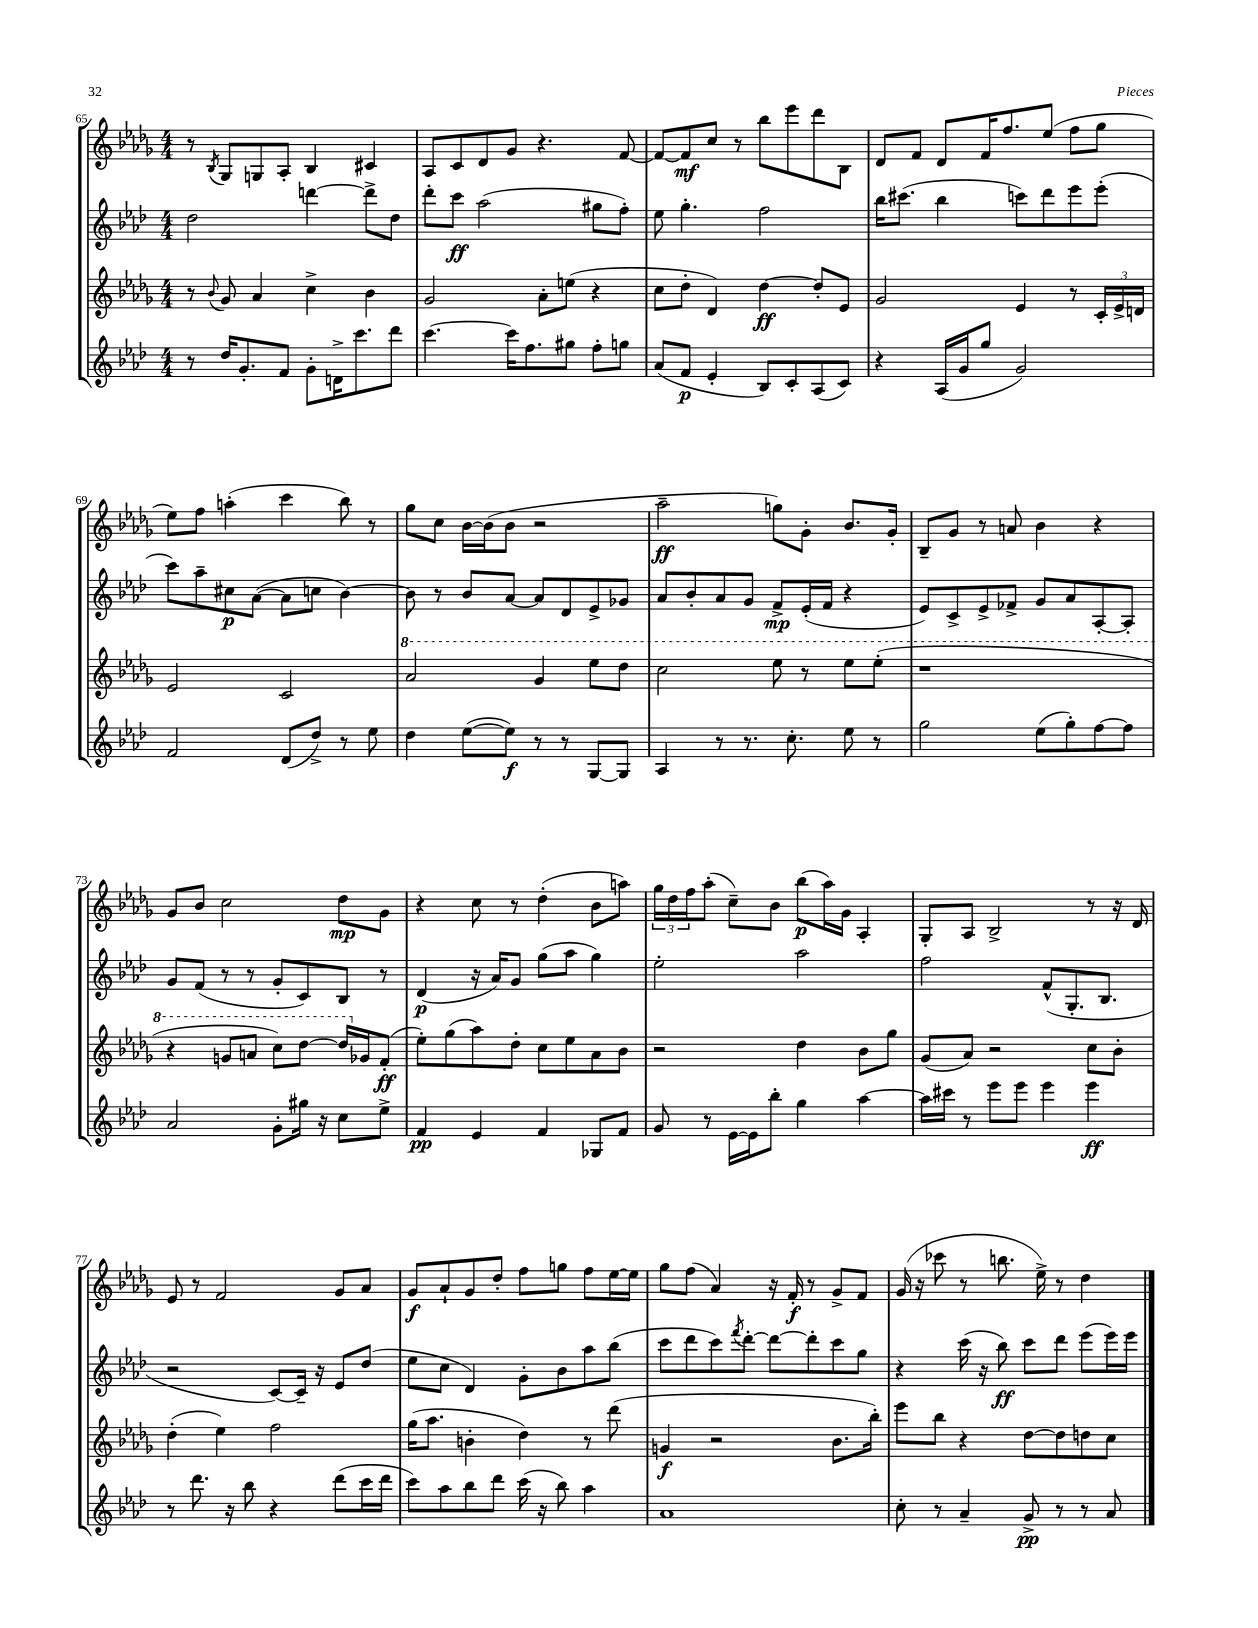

**kern	**dynam	**kern	**dynam	**kern	**dynam	**kern	**dynam
*part4	*part4	*part3	*part3	*part2	*part2	*part1	*part1
*staff4	*staff4	*staff3	*staff3	*staff2	*staff2	*staff1	*staff1
*clefG2	*	*clefG2	*	*clefG2	*	*clefG2	*
*k[b-e-a-d-]	*	*k[b-e-a-d-g-]	*	*k[b-e-a-d-]	*	*k[b-e-a-d-g-]	*
*M4/4	*	*M4/4	*	*M4/4	*	*M4/4	*
=65	=65	=65	=65	=65	=65	=65	=65
8r	.	8r	.	2dd-\	.	8r	.
.	.	8qqb-/	.	.	.	8qB-/	.
16dd-/KL	.	8g-/	.	.	.	8G-/L	.
8.g'/	.	.	.	.	.	.	.
.	.	4a-/	.	.	.	8Gn/	.
8f/J	.	.	.	.	.	8A-'/J	.
8g'\L	.	4cc^\	.	[4dddn\	.	4B-/	.
16dn^\K	.	.	.	.	.	.	.
8.ccc\	.	.	.	.	.	.	.
.	.	4b-\	.	8ddd^\L]	.	4c#X/	.
8ddd-\J	.	.	.	8dd-\J	.	.	.
=66	=66	=66	=66	=66	=66	=66	=66
[4.ccc\	.	2g-/	.	8ddd-'\L	.	8A-/L	.
.	.	.	.	8ccc\J	ff	8c/	.
.	.	.	.	(2aa-\	.	8d-/	.
16ccc\KL]	.	.	.	.	.	8g-/J	.
8.ff\	.	.	.	.	.	.	.
.	.	8a-'\L	.	.	.	4.r	.
8gg#X\J	.	(8een\J	.	.	.	.	.
8ff'\L	.	4r	.	8gg#X\L	.	.	.
8ggn\J	.	.	.	8ff'\J)	.	[8f/	.
=67	=67	=67	=67	=67	=67	=67	=67
(8a-/L	.	8cc\L	.	8ee-\	.	8f/L_	.
8f/J	p	8dd-'\J	.	4.gg'\	.	8f/]	mf
4e-'/	.	4d-/)	.	.	.	8cc/J	.
.	.	.	.	.	.	8r	.
8B-/L)	.	[4dd-\	ff	2ff\	.	8bb-\L	.
8c'/	.	.	.	.	.	8eee-\	.
(8A-/	.	8dd-'/L]	.	.	.	8ddd-\	.
8c/J)	.	8e-/J	.	.	.	8B-\J	.
=68	=68	=68	=68	=68	=68	=68	=68
4r	.	2g-/	.	16bb-\KL	.	8d-/L	.
.	.	.	.	(8.ccc#X\J	.	.	.
.	.	.	.	.	.	8f/J	.
(16A-/LL	.	.	.	4bb-\	.	8d-/L	.
16g/J	.	.	.	.	.	.	.
8gg/J	.	.	.	.	.	16f/K	.
.	.	.	.	.	.	8.ff/	.
2g/)	.	4e-/	.	8cccn\L)	.	.	.
.	.	.	.	8ddd-\	.	(8ee-/J	.
.	.	8r	.	8eee-\	.	8ff\L	.
.	.	24c'/LL	.	(8eee-'\J	.	8gg-\J	.
.	.	24e-^/	.	.	.	.	.
.	.	24dn/JJ	.	.	.	.	.
!!LO:LB:g=z
=69	=69	=69	=69	=69	=69	=69	=69
2f/	.	2e-/	.	8ccc\L)	.	8ee-\L)	.
.	.	.	.	8aa-~\	.	8ff\J	.
.	.	.	.	8cc#X\	p	(4aan'\	.
.	.	.	.	([8a-\J	.	.	.
(8d-/L	.	2c/	.	8a-\L]	.	4ccc\	.
8dd-^/J)	.	.	.	8ccn\J	.	.	.
8r	.	.	.	[4b-\)	.	8bb-\)	.
8ee-\	.	.	.	.	.	8r	.
=70	=70	=70	=70	=70	=70	=70	=70
*	*	*8va	*	*	*	*	*
4dd-\	.	2aa-/	.	8b-\]	.	8gg-\L	.
.	.	.	.	8r	.	8cc\J	.
([8ee-\L	.	.	.	8b-/L	.	[16b-\LL	.
.	.	.	.	.	.	(16b-\J]	.
8ee-\J])	f	.	.	[8a-/J	.	8b-\J	.
8r	.	4gg-/	.	8a-/L]	.	2r	.
8r	.	.	.	8d-/	.	.	.
[8G/L	.	8eee-\L	.	8e-^/	.	.	.
8G/J]	.	8ddd-\J	.	8g-X/J	.	.	.
=71	=71	=71	=71	=71	=71	=71	=71
4A-/	.	2ccc\	.	8a-/L	.	2aa-~\	ff
.	.	.	.	8b-'/	.	.	.
8r	.	.	.	8a-/	.	.	.
8.r	.	.	.	8g/J	.	.	.
.	.	8eee-\	.	8f^/L	mp	8ggn\L)	.
8.cc'\	.	.	.	.	.	.	.
.	.	8r	.	(16e-'/L	.	8g-'\J	.
.	.	.	.	16f/JJ	.	.	.
8ee-\	.	8eee-\L	.	4r	.	8.b-/L	.
8r	.	(8eee-'\J	.	.	.	.	.
.	.	.	.	.	.	16g-'/Jk	.
=72	=72	=72	=72	=72	=72	=72	=72
2gg\	.	1r	.	8e-/L)	.	8B-~/L	.
.	.	.	.	8c^/	.	8g-/J	.
.	.	.	.	8e-^/	.	8r	.
.	.	.	.	8f-X^/J	.	8an/	.
(8ee-\L	.	.	.	8g/L	.	4b-\	.
8gg'\)	.	.	.	8a-/	.	.	.
[8ff\	.	.	.	[8A-'/	.	4r	.
8ff\J]	.	.	.	8A-'/J]	.	.	.
!!LO:LB:g=z
=73	=73	=73	=73	=73	=73	=73	=73
2a-/	.	4r	.	8g/L	.	8g-/L	.
.	.	.	.	(8f/J	.	8b-/J	.
.	.	8ggn/L	.	8r	.	2cc\	.
.	.	8aan/J	.	8r	.	.	.
8g'\L	.	8ccc\L)	.	8g'/L	.	.	.
16gg#X\Jk	.	[8ddd-\J	.	8c/)	.	.	.
16r	.	.	.	.	.	.	.
8cc\L	.	16ddd-/LL]	.	8B-/J	.	8dd-\L	mp
*	*	*X8va	*	*	*	*	*
.	.	16g-X/J	.	.	.	.	.
8ee-^\J	.	(8f'/J	ff	8r	.	8g-\J	.
=74	=74	=74	=74	=74	=74	=74	=74
4f/	pp	8ee-'\L)	.	(4d-/	p	4r	.
.	.	(8gg-\	.	.	.	.	.
4e-/	.	8aa-\)	.	16r	.	8cc\	.
.	.	.	.	16a-/KL)	.	.	.
.	.	8dd-'\J	.	8g/J	.	8r	.
4f/	.	8cc\L	.	(8gg\L	.	(4dd-'\	.
.	.	8ee-\	.	8aa-\J	.	.	.
8G-X/L	.	8a-\	.	4gg\)	.	8b-\L	.
8f/J	.	8b-\J	.	.	.	8aan\J)	.
=75	=75	=75	=75	=75	=75	=75	=75
8g/	.	2r	.	2ee-'\	.	24gg-\LL	.
.	.	.	.	.	.	24dd-\	.
.	.	.	.	.	.	24ff\J	.
8r	.	.	.	.	.	(8aa-'\J	.
[16e-\LL	.	.	.	.	.	8cc~\L)	.
16e-\J]	.	.	.	.	.	.	.
8bb-'\J	.	.	.	.	.	8b-\J	.
4gg\	.	4dd-\	.	2aa-\	.	(8bb-\L	p
.	.	.	.	.	.	16aa-\L)	.
.	.	.	.	.	.	16g-\JJ	.
[4aa-\	.	8b-\L	.	.	.	4A-'/	.
.	.	8gg-\J	.	.	.	.	.
=76	=76	=76	=76	=76	=76	=76	=76
16aa-\LL]	.	(8g-/L	.	2ff\	.	8G-'/L	.
16ccc#X\JJ	.	.	.	.	.	.	.
8r	.	8a-/J)	.	.	.	8A-/J	.
8eee-\L	.	2r	.	.	.	2B-^/	.
8eee-\J	.	.	.	.	.	.	.
4eee-\	.	.	.	(8f^^/L	.	.	.
.	.	.	.	8.G'/	.	.	.
4eee-\	ff	8cc\L	.	.	.	8r	.
.	.	.	.	8.B-/J	.	.	.
.	.	8b-'\J	.	.	.	16r	.
.	.	.	.	.	.	16d-/	.
!!LO:LB:g=z
=77	=77	=77	=77	=77	=77	=77	=77
8r	.	(4dd-'\	.	2r	.	8e-/	.
8.ddd-\	.	.	.	.	.	8r	.
.	.	4ee-\)	.	.	.	2f/	.
16r	.	.	.	.	.	.	.
8bb-\	.	.	.	.	.	.	.
4r	.	2ff\	.	[8c/L)	.	.	.
.	.	.	.	16c~/Jk]	.	.	.
.	.	.	.	16r	.	.	.
(8ddd-\L	.	.	.	8e-/L	.	8g-/L	.
16ccc\L	.	.	.	(8dd-/J	.	8a-/J	.
16ddd-\JJ	.	.	.	.	.	.	.
=78	=78	=78	=78	=78	=78	=78	=78
8ccc\L)	.	(16gg-\KL	.	8ee-\L	.	8g-/L	f
.	.	8.aa-\J	.	.	.	.	.
8aa-\	.	.	.	8cc\J	.	8a-`/	.
8bb-\	.	4bn'\	.	4d-/)	.	8g-/	.
8ddd-\J	.	.	.	.	.	8dd-'/J	.
(16ccc\	.	4dd-\)	.	8g'\L	.	8ff\L	.
16r	.	.	.	.	.	.	.
8bb-\)	.	.	.	8b-\	.	8ggn\J	.
4aa-\	.	8r	.	8aa-\	.	8ff\L	.
.	.	(8ddd-\	.	(8bb-\J	.	[16ee-\L	.
.	.	.	.	.	.	16ee-\JJ]	.
=79	=79	=79	=79	=79	=79	=79	=79
1a-	.	4gn/	f	8ccc\L	.	8gg-\L	.
.	.	.	.	8ddd-\	.	(8ff\J	.
.	.	2r	.	8ccc\)	.	4a-/)	.
.	.	.	.	8qfff/	.	.	.
.	.	.	.	[8ddd-'\J	.	.	.
.	.	.	.	8ddd-\L_	.	16r	.
.	.	.	.	.	.	16f'/	f
.	.	.	.	8ddd-'\]	.	8r	.
.	.	8.b-\L	.	8ccc\	.	8g-^/L	.
.	.	.	.	8gg\J	.	8f/J	.
.	.	16bb-'\Jk)	.	.	.	.	.
=80	=80	=80	=80	=80	=80	=80	=80
8cc'\	.	8eee-\L	.	4r	.	(16g-/	.
.	.	.	.	.	.	16r	.
8r	.	8bb-\J	.	.	.	8ccc-X\	.
4a-~/	.	4r	.	(16ccc\	.	8r	.
.	.	.	.	16r	.	.	.
.	.	.	.	8bb-\)	ff	8.bbn\	.
8g^/	pp	[8dd-\L	.	8ccc\L	.	.	.
.	.	.	.	.	.	16ee-^\)	.
8r	.	8dd-\]	.	8ddd-\J	.	8r	.
8r	.	8ddn\	.	(8eee-\L	.	4dd-\	.
8a-/	.	8cc\J	.	16eee-\L)	.	.	.
.	.	.	.	16eee-\JJ	.	.	.
==	==	==	==	==	==	==	==
*-	*-	*-	*-	*-	*-	*-	*-
